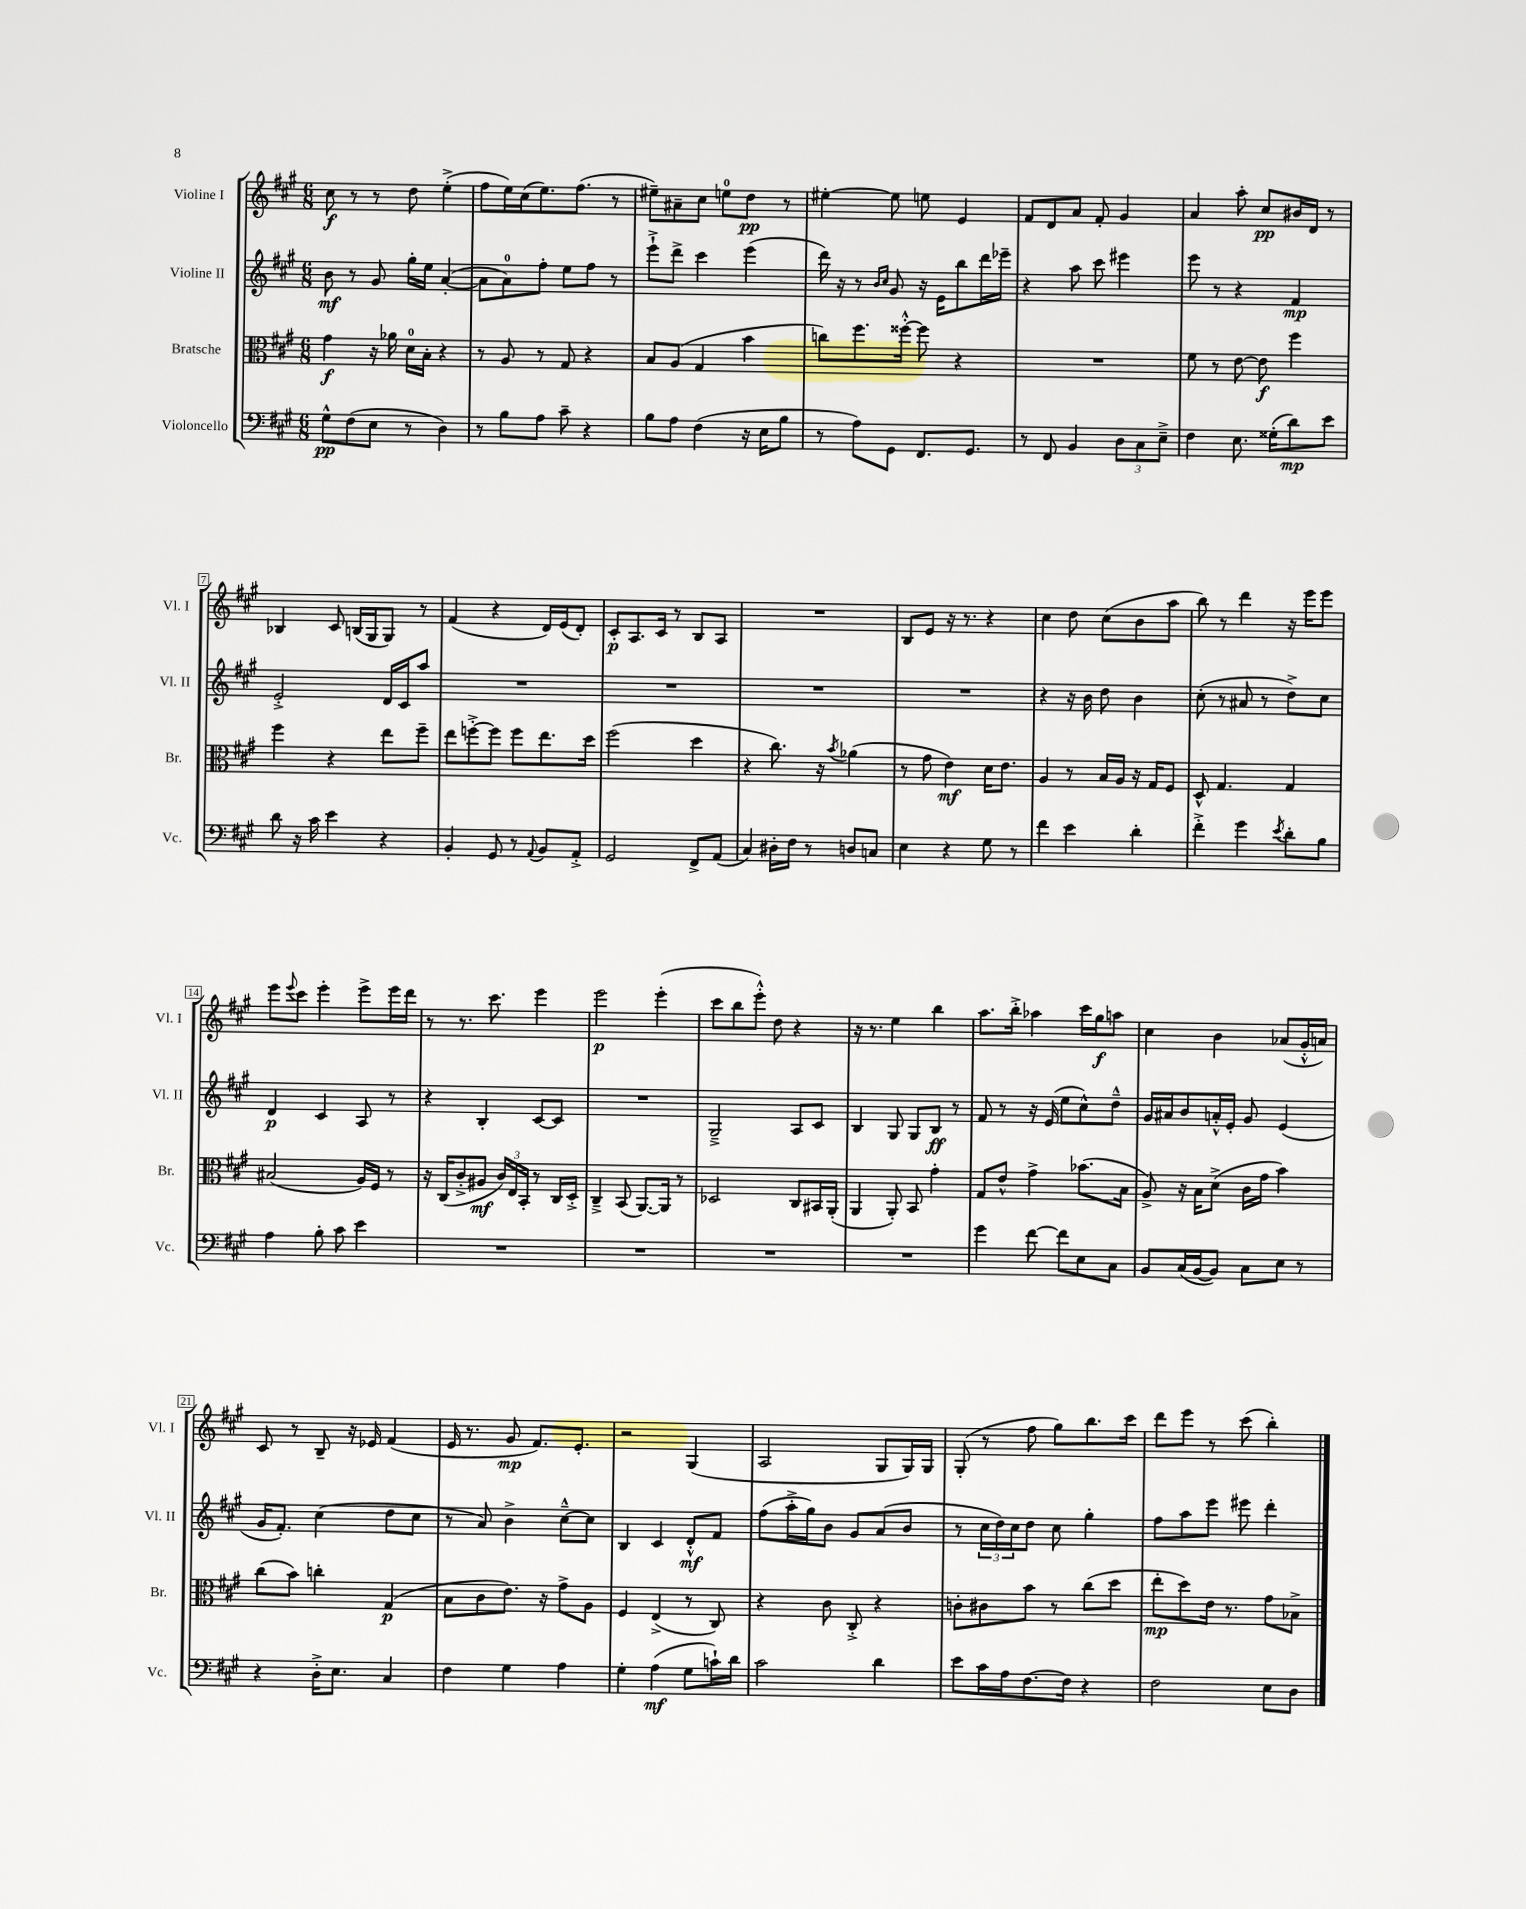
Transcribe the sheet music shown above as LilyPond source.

<<
\new StaffGroup <<
\new Staff = "s0" \with { instrumentName = "Violine I" shortInstrumentName = "Vl. I" } {
    \clef treble \key a \major \numericTimeSignature \time 6/8
    cis''8\f r8 r8 d''8 e''4-.->( |
    fis''8 e''16) cis''16( e''8.) fis''8.( r8 |
    eis''8--) ais'8-- cis''8 e''8-0 d''8\pp r8 |
    eis''4~-. eis''8 e''8 e'4 |
    fis'8 d'8 a'8 fis'8-. gis'4 |
    a'4 a''8-. cis''8\pp bis'16 d'16 r8 |
    bes4 cis'8 b16( gis16 gis8) r8 |
    fis'4( r4 d'16) e'16( d'8-.) |
    cis'8-.\p a8. cis'16 r8 b8 a8 |
    R2. |
    b8 e'8 r16 r8. r4 |
    cis''4 d''8 cis''8( b'8 a''8 |
    b''8) r8 d'''4 r16 e'''16 e'''8 |
    e'''8 \appoggiatura { e'''8 } cis'''8 e'''4-. e'''8-> e'''16 d'''16 |
    r8 r8. cis'''8. e'''4 |
    e'''2\p e'''4-.( |
    cis'''8 b''8 e'''8-.-^) d''8 r4 |
    r16 r8. e''4 b''4 |
    a''8. b''16-.-> aes''4 cis'''16 gis''16\f a''8 |
    cis''4 b'4 aes'8( gis'16-.-^ a'16) |
    cis'8 r8 b8-- r16 ees'16 fis'4( |
    e'16 r8. gis'8\mp fis'8.) e'8.-. |
    r2 gis4( |
    a2 gis8 gis16) gis16 |
    gis8-.( r8 fis''8 gis''8) b''8. cis'''16 |
    d'''8 e'''8 r8 cis'''8( b''4-.) \bar "|." |
}
\new Staff = "s1" \with { instrumentName = "Violine II" shortInstrumentName = "Vl. II" } {
    \clef treble \key a \major \numericTimeSignature \time 6/8
    b'8\mf r8 gis'8 gis''16-. e''16 a'4~-.( |
    a'8 a'8-0) fis''8-. e''8 fis''8 r8 |
    e'''8-!-> d'''8-> cis'''4 e'''4( |
    d'''16) r16 r8 \grace { b'16 cis''16 } gis'8 r16 e'16 b''8 d'''16 ees'''16-- |
    r4 a''8 cis'''8 eis'''4 |
    e'''8 r8 r4 fis'4\mp |
    e'2-.-> d'16 cis'16 a''8 |
    R2. |
    R2. |
    R2. |
    R2. |
    r4 r16 b'16 d''8 b'4 |
    cis''8-.( r8 ais'8 r8 d''8->) cis''8 |
    d'4\p cis'4 a8 r8 |
    r4 b4-. cis'8~ cis'8 |
    R2. |
    gis2---> a8 cis'8 |
    b4 gis8 gis8 b8\ff r8 |
    fis'8 r8 r16 e'16( e''8 cis''8-^) d''8---^ |
    gis'16 ais'16 b'8 a'16-.-^ e'16-. gis'8 e'4( |
    gis'16 fis'8.-.) cis''4( d''8 cis''8 |
    r8 a'8) b'4-> cis''8~---^ cis''8 |
    b4 cis'4 d'8-.-^\mf fis'8 |
    fis''8( a''16-.-> gis''16) b'8 gis'8 a'8( b'8 |
    r8 \tuplet 3/2 { cis''16 d''16) cis''16 } d''8 cis''8 gis''4-. |
    fis''8 a''8 e'''8 eis'''8 d'''4-. \bar "|." |
}
\new Staff = "s2" \with { instrumentName = "Bratsche" shortInstrumentName = "Br." } {
    \clef alto \key a \major \numericTimeSignature \time 6/8
    gis'4\f r16 aes'16 d'16-0 b16-. r4 |
    r8 a8 r8 gis8 r4 |
    b8 a8( gis4 b'4 |
    c''8) fis''8. fisis''16~-.-^ fisis''8 r4 |
    R2. |
    fis'8 r8 e'8~ e'8\f fis''4 |
    fis''4 r4 e''8 fis''8-- |
    e''8 f''8~-.-> f''8 f''8 e''8. d''16 |
    fis''2( d''4 |
    r4 cis''8.) r16 \acciaccatura { b'8 } aes'4( |
    r8 gis'8 e'4\mf) d'16 e'8. |
    a4 r8 b16 a16 r16 gis16 fis8 |
    d8-^ gis4. gis4 |
    bis2( a16) fis16 r8 |
    r16 cis16( cis'8-.-> ais8\mf \tuplet 3/2 { cis'16) e16 b,16-. } r8 cis16 d16-.-> |
    cis4---> b,8( a,8.~) a,16 r8 |
    des2 cis8 bis,16 a,16-.( |
    a,4 a,8-.) b,8 gis'4-. |
    gis8 e'8-^ gis'4-> bes'8.( b16 |
    a8->) r16 b16 d'8->( cis'16 gis'16 b'4) |
    cis''8( b'8) c''4-. gis4\p( |
    b8 cis'8 e'8.) r16 gis'8-> a8 |
    fis4 e4->( r8 cis8) |
    r4 cis'8 cis8-.-> r4 |
    c'8-. cis'8 b'8 r8 cis''8( d''8 |
    e''8-.\mp d''8) e'16 r8. gis'8 bes8-> \bar "|." |
}
\new Staff = "s3" \with { instrumentName = "Violoncello" shortInstrumentName = "Vc." } {
    \clef bass \key a \major \numericTimeSignature \time 6/8
    gis8-^\pp fis8( e8 r8 d4) |
    r8 b8 a8 cis'8-- r4 |
    b8 a8 fis4( r16 e16 b8 |
    r8 a8) gis,8 fis,8. gis,8. |
    r8 fis,8 b,4 \tuplet 3/2 { d8 cis8 e8---> } |
    fis4 e8. gisis16-.( d'8\mp) e'8 |
    d'8 r16 cis'16 e'4 r4 |
    b,4-. gis,8 r8 \appoggiatura { a,8 } b,8 a,8-.-> |
    gis,2 fis,8-> a,8( |
    cis4) dis16-. fis16 r8 d8 c8 |
    e4 r4 gis8 r8 |
    fis'4 e'4 d'4-. |
    fis'4-.-> gis'4 \acciaccatura { e'8 } d'8-. b8 |
    a4 b8-. cis'8 e'4 |
    R2. |
    R2. |
    R2. |
    R2. |
    gis'4 fis'8~ fis'8 e8 cis8 |
    b,8 cis16( b,16~ b,8) cis8 e8 r8 |
    r4 d16-.-> e8. cis4 |
    fis4 gis4 a4 |
    gis4-. a4\mf( gis8 c'16-!) d'16 |
    cis'2 d'4 |
    e'8 cis'16 a16 fis8.~ fis16 r4 |
    fis2 e8 d8 \bar "|." |
}
>>
>>
\layout { \context { \Score \override BarNumber.stencil = #(make-stencil-boxer 0.1 0.3 ly:text-interface::print) } }
